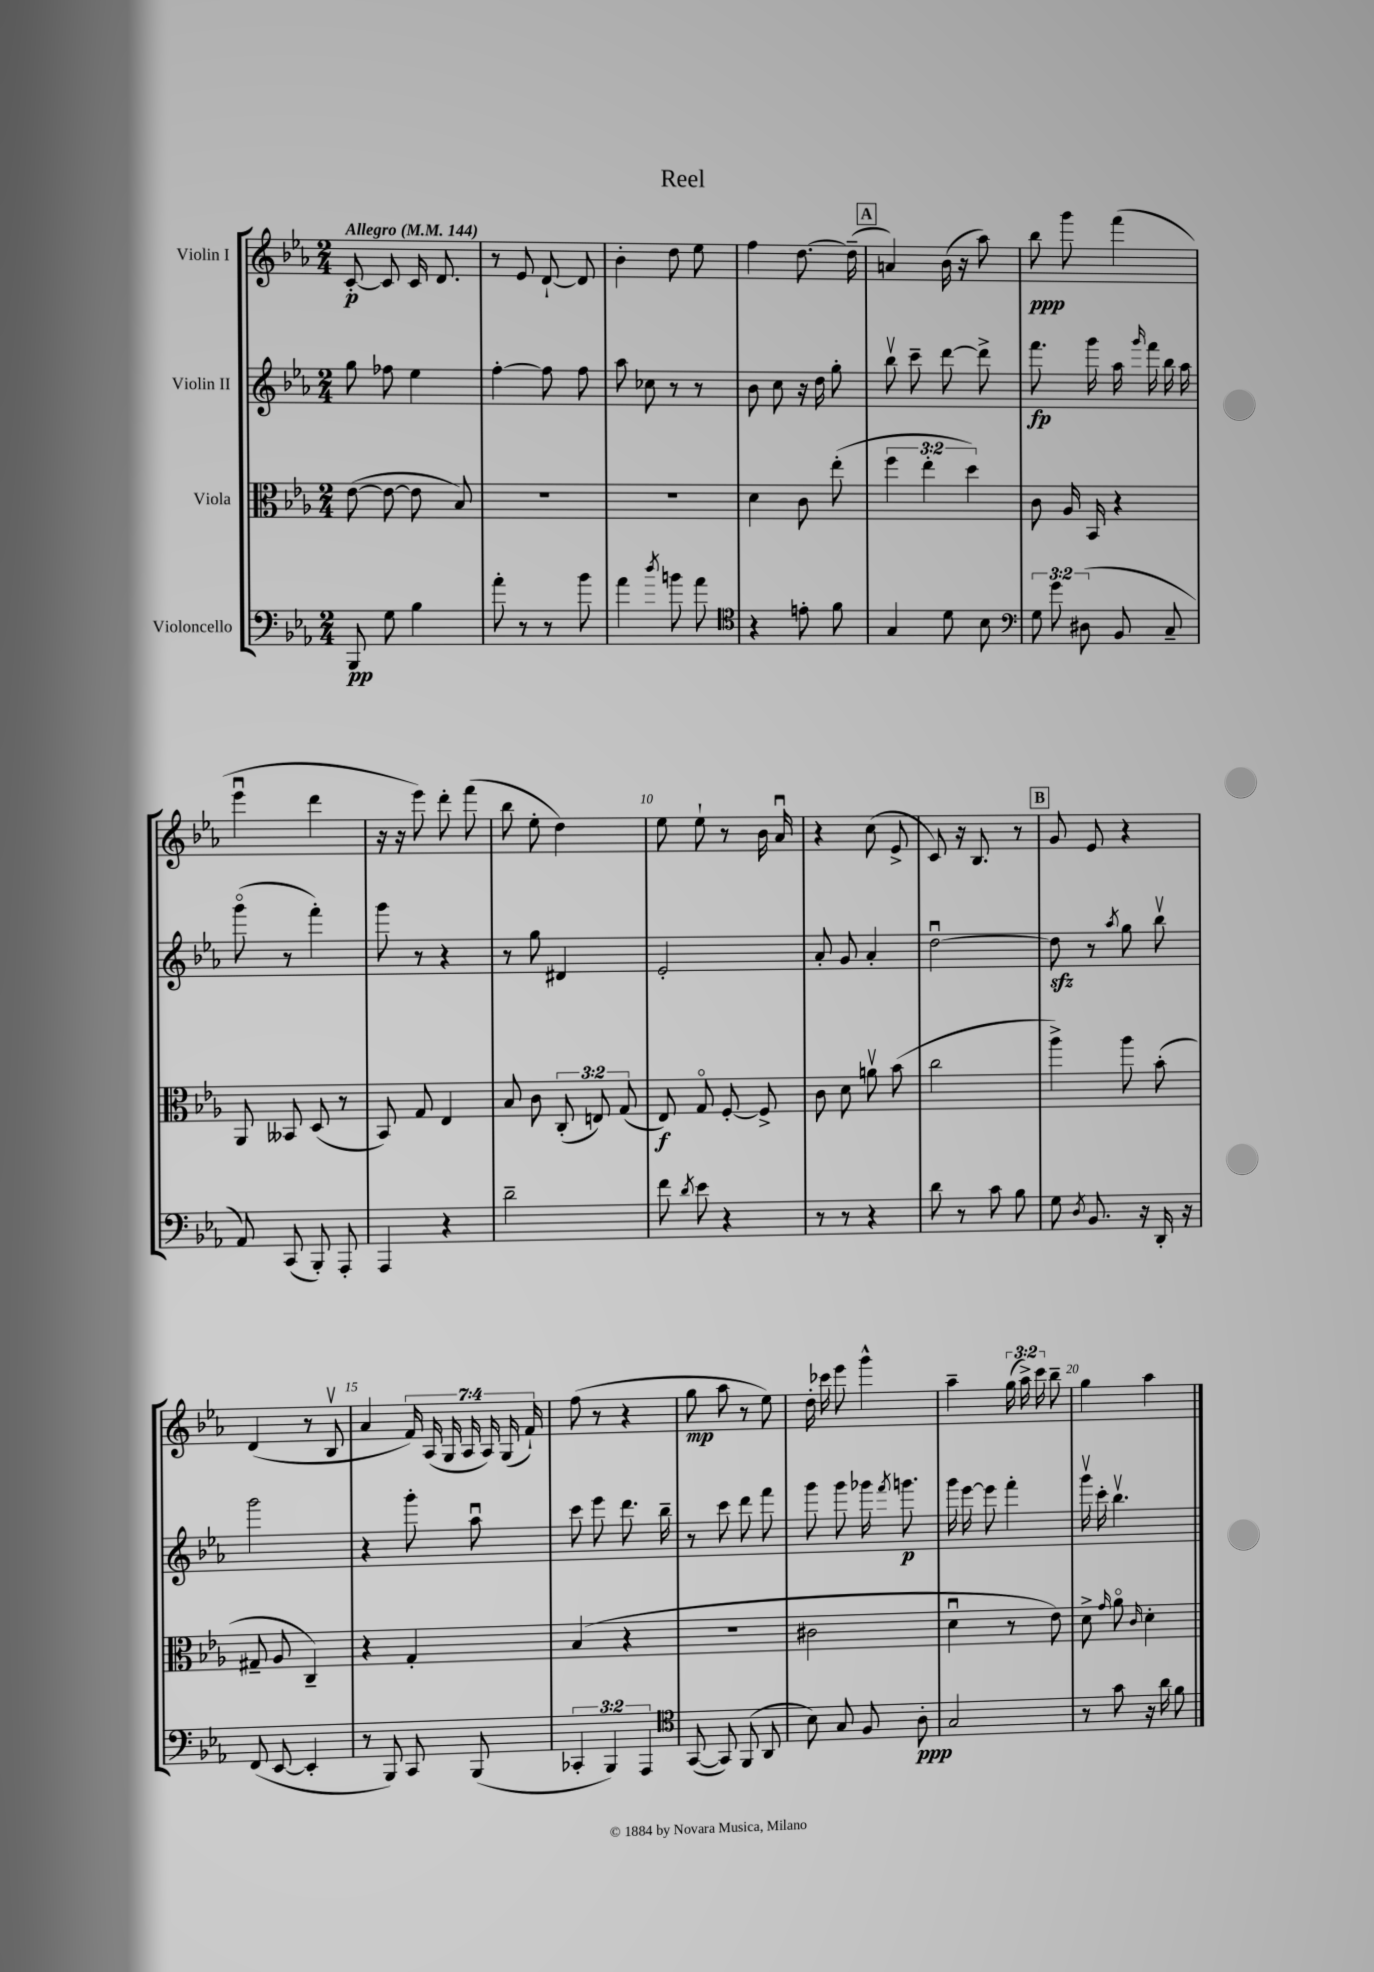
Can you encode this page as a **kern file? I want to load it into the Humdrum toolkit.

**kern	**kern	**kern	**kern
*staff4	*staff3	*staff2	*staff1
*clefF4	*clefC3	*clefG2	*clefG2
*k[b-e-a-]	*k[b-e-a-]	*k[b-e-a-]	*k[b-e-a-]
*M2/4	*M2/4	*M2/4	*M2/4
*MM144	*MM144	*MM144	*MM144
8BBB-	([8e-	8gg	[8c'
8G	8e-_	8ff-	8c]
4B-	8e-]	4ee-	16c
.	.	.	8.d
.	8B-)	.	.
=	=	=	=
8a-'	2r	[4ff'	8r
8r	.	.	8e-
8r	.	8ff]	[8d`
8b-	.	8ff	8d]
=	=	=	=
4a-	2r	8aa-	4b-'
.	.	8cc-	.
8qdd	.	.	.
8b	.	8r	8dd
8a-	.	8r	8ee-
=	=	=	=
*clefC4	*	*	*
4r	4d	8b-	4ff
.	.	8cc	.
8e'	8c	16r	[8.dd
.	.	16dd	.
8f	(8ee-'	8gg'	.
.	.	.	(16dd~]
=	=	=	=
4G	6ff	8bb-v	4a)
.	.	8ccc~	.
.	6ee-'	.	.
8d	.	[8ddd	(16b-
.	.	.	16r
.	6dd)	.	.
8B-	.	8ddd^]	8aa-)
=	=	=	=
*clefF4	*	*	*
12G	8c	8.fff	8bb-
12g	.	.	.
.	16A-	.	8ggg
(12D#	.	.	.
.	16BB-	16ggg	.
8BB-	4r	16aa-	(4fff
.	.	16qqggg	.
.	.	16fff	.
8C~	.	16bb-	.
.	.	16aa-	.
=	=	=	=
8AA-)	8AA-	(8gggo	4eee-u
(8CC	8BB--	8r	.
8BBB-')	(8D	4fff')	4ddd
8AAA-'	8r	.	.
=	=	=	=
4AAA-	8BB-)	8ggg	16r
.	.	.	16r
.	8G	8r	8eee-)
4r	4E-	4r	8ddd'
.	.	.	(8fff
=	=	=	=
2d~	8B-	8r	8bb-
.	8c	8gg	8ee-'
.	(12C'	4d#	4dd)
.	12E)	.	.
.	(12G	.	.
=	=	=	=
8f	8E-)	2e-'	8ee-
8qd	.	.	.
8e-	8Go	.	8ee-`
4r	[8F'	.	8r
.	8F^]	.	16b-
.	.	.	16a-u
=	=	=	=
8r	8c	8a-'	4r
8r	8d	8g	.
4r	8av	4a-'	(8cc
.	(8b-	.	8e-^
=	=	=	=
8d	2cc	[2ddu	8c)
8r	.	.	16r
.	.	.	8.B-
8c	.	.	.
8B-	.	.	8r
=	=	=	=
8G	4aa-^)	8dd]	8g
8qD	.	.	.
8.BB-	.	8r	8e-
.	.	8qaa-	.
.	8aa-	8gg	4r
16r	.	.	.
16DD'	(8b-'	8bb-v	.
16r	.	.	.
=	=	=	=
(8FF	8G#~	2ggg	(4d
[8EE-	8A-	.	.
4EE-']	4C~)	.	8r
.	.	.	8B-v
=	=	=	=
8r	4r	4r	4a-
8BBB-)	.	.	.
8CC	4G'	8ggg'	28f)
.	.	.	(28A-
.	.	.	28G
.	.	.	28A-
(8BBB-	.	8aa-u	.
.	.	.	28A-)
.	.	.	(28G
.	.	.	28f`)
=	=	=	=
6CC-'	(4B-	8ccc	(8ff
.	.	8eee-	8r
6BBB-)	.	.	.
.	4r	8.ddd	4r
6AAA-	.	.	.
.	.	16bb-~	.
=	=	=	=
*clefC4	*	*	*
([8GG	2r	8r	8gg
8GG])	.	8ccc	8aa-
(8FF	.	8ddd	8r
8AA-	.	8fff	8ee-)
=	=	=	=
8B-)	2c#	8ggg	16dd'
.	.	.	16ccc-
8G	.	8ggg	8eee-
8F	.	16ggg-	4ggg^^
.	.	8qfff	.
.	.	8.ggg	.
8A-'	.	.	.
=	=	=	=
2G	4du	16ggg	4aa-~
.	.	[16eee-	.
.	.	8eee-]	.
.	8r	4fff'	(24gg
.	.	.	24aa-^)
.	.	.	24ccc
.	8e-)	.	8bb-~
=	=	=	=
8r	8d^	16gggv	4gg
.	.	16ccc'	.
.	16qqg	.	.
8g	8a-o	4.bb-v	.
.	16qqc	.	.
16r	4d'	.	4aa-
16a-	.	.	.
8f	.	.	.
==	==	==	==
*-	*-	*-	*-
